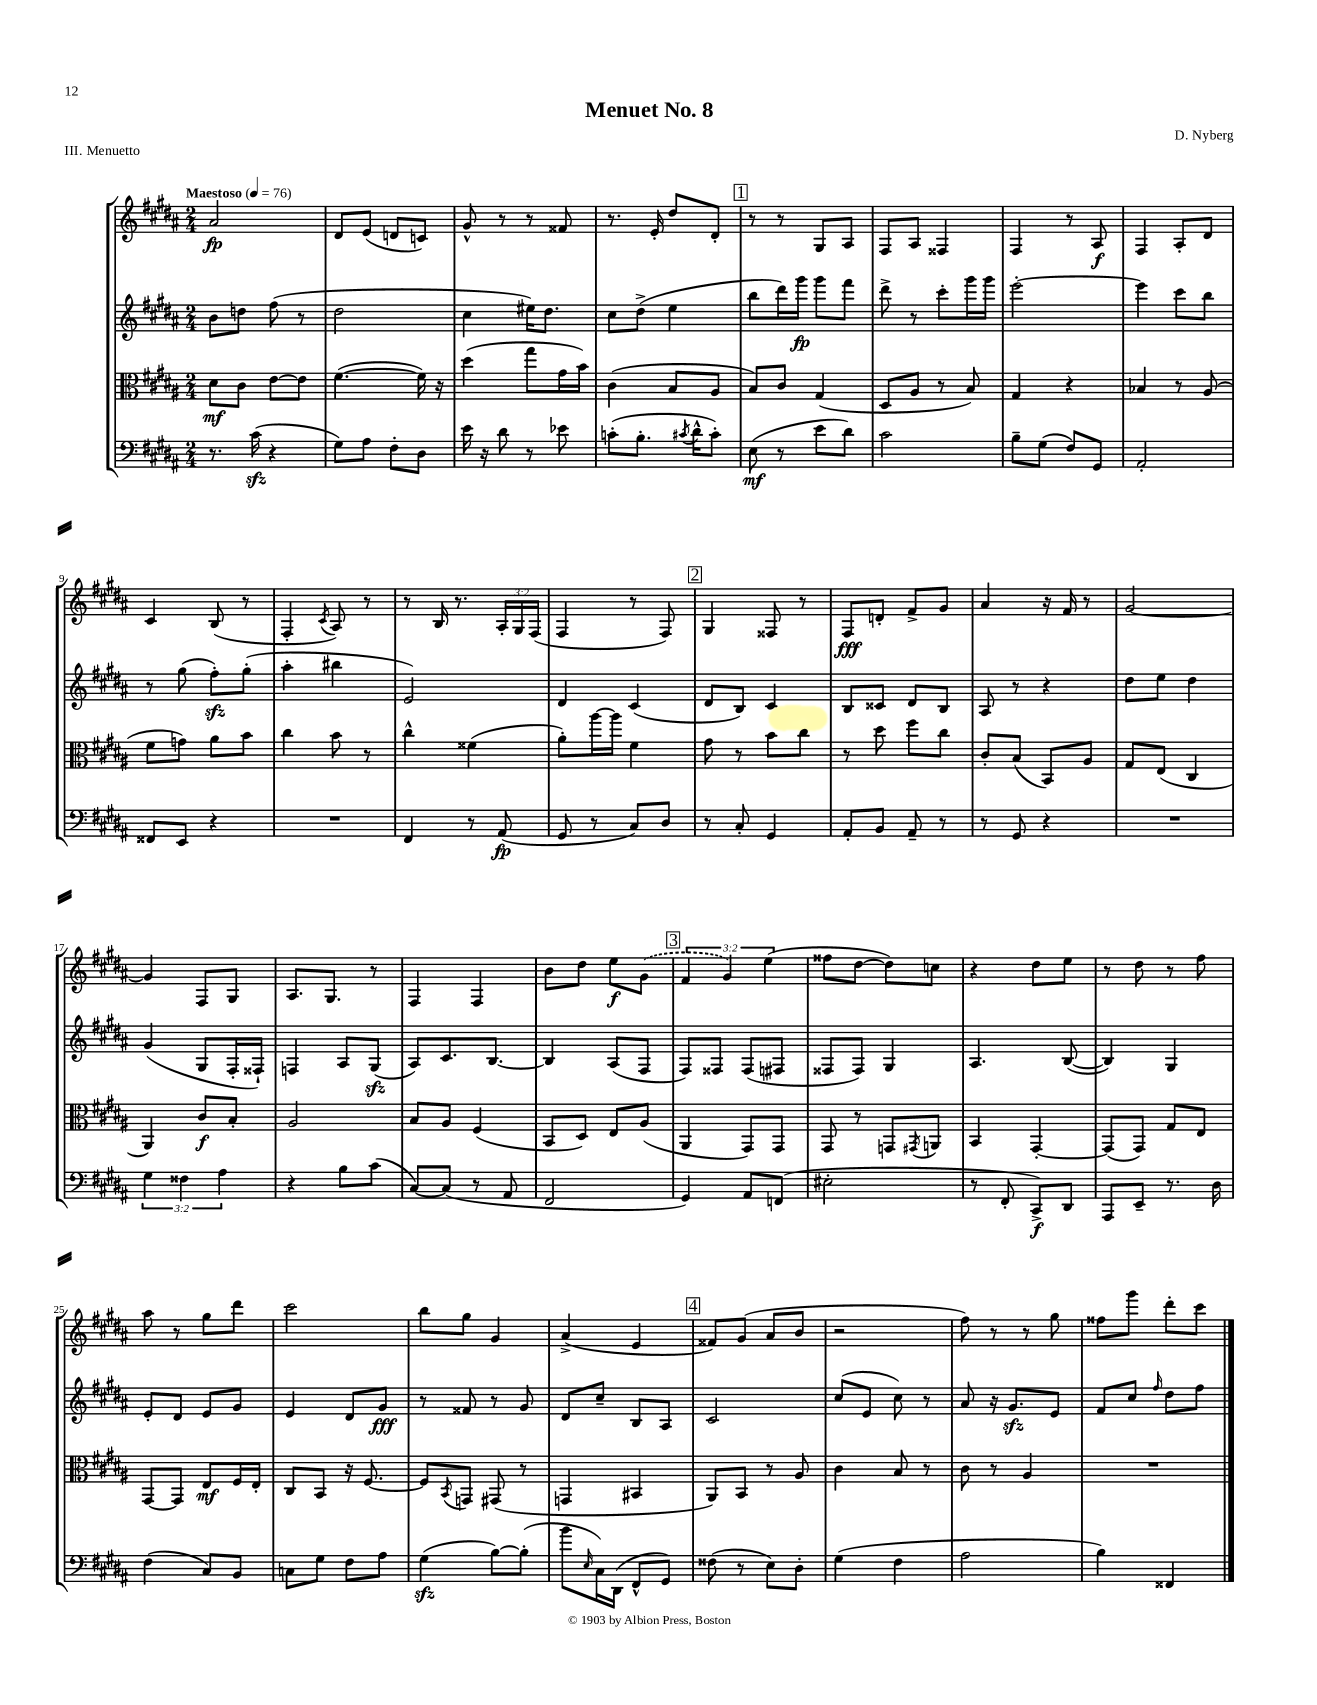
\header { title = "Menuet No. 8" composer = "D. Nyberg" piece = "III. Menuetto" }
<<
\new StaffGroup <<
\new Staff = "s0" {
    \clef treble \key b \major \numericTimeSignature \time 2/4 \override Staff.TupletNumber.text = #tuplet-number::calc-fraction-text \tempo "Maestoso" 4 = 76
    ais'2\fp |
    dis'8 e'8( d'8 c'8) |
    gis'8-^ r8 r8 fisis'8 |
    r8. e'16-. dis''8 dis'8-. |
    \mark \markup { \box "1" } r8 r8 gis8 ais8 |
    fis8 ais8 fisis4 |
    fis4 r8 ais8\f |
    fis4 ais8-. dis'8 |
    cis'4 b8( r8 |
    fis4-. \acciaccatura { cis'8 } ais8) r8 |
    r8 b16 r8. \tuplet 3/2 { ais16-. gis16 fis16( } |
    fis4 r8 fis8) |
    \mark \markup { \box "2" } gis4 fisis8 r8 |
    fis8\fff d'8-. fis'8-> gis'8 |
    ais'4 r16 fis'16 r8 |
    gis'2~ |
    gis'4 fis8 gis8 |
    ais8. gis8. r8 |
    fis4 fis4 |
    b'8 dis''8 e''8\f \once \slurDashed gis'8( |
    \mark \markup { \box "3" } \tuplet 3/2 { fis'4 gis'4) e''4( } |
    fisis''8 dis''8~ dis''8) c''8 |
    r4 dis''8 e''8 |
    r8 dis''8 r8 fis''8 |
    ais''8 r8 gis''8 dis'''8 |
    cis'''2 |
    b''8 gis''8 gis'4 |
    ais'4->( e'4 |
    \mark \markup { \box "4" } fisis'8) gis'8( ais'8 b'8 |
    r2 |
    fis''8) r8 r8 gis''8 |
    fisis''8 gis'''8 dis'''8-. cis'''8 \bar "|." |
}
\new Staff = "s1" {
    \clef treble \key b \major \numericTimeSignature \time 2/4
    b'8 d''8 fis''8( r8 |
    dis''2 |
    cis''4 eis''16) dis''8. |
    cis''8 dis''8->( e''4 |
    \mark \markup { \box "1" } b''8 dis'''16) gis'''16\fp gis'''8 fis'''8 |
    dis'''8-> r8 cis'''8-. gis'''16 gis'''16 |
    e'''2~-. |
    e'''4 cis'''8 b''8 |
    r8 gis''8( fis''8-.\sfz) gis''8-.( |
    ais''4-. bis''4 |
    e'2) |
    dis'4 cis'4( |
    \mark \markup { \box "2" } dis'8 b8) cis'4 |
    b8 cisis'8 dis'8 b8 |
    ais8 r8 r4 |
    dis''8 e''8 dis''4 |
    gis'4( gis8 fis16-. fisis16-!) |
    f4 ais8 gis8\sfz( |
    ais8) cis'8. b8.~ |
    b4 ais8( fis8 |
    \mark \markup { \box "3" } fis8) fisis8 fisis8( fis8 |
    fisis8 fisis8) gis4 |
    ais4. b8~( |
    b4) gis4 |
    e'8-. dis'8 e'8 gis'8 |
    e'4 dis'8 gis'8\fff |
    r8 fisis'8 r8 gis'8 |
    dis'8 cis''8-- b8 ais8 |
    \mark \markup { \box "4" } cis'2 |
    cis''8( e'8 cis''8) r8 |
    ais'8 r16 gis'8.\sfz e'8 |
    fis'8 cis''8 \grace { fis''16 } dis''8 fis''8 \bar "|." |
}
\new Staff = "s2" {
    \clef alto \key b \major \numericTimeSignature \time 2/4
    dis'8\mf cis'8 e'8~ e'8 |
    fis'4.~( fis'16) r16 |
    dis''4( gis''8 gis'16 b'16) |
    cis'4( b8 ais8 |
    \mark \markup { \box "1" } b8) cis'8 gis4( |
    dis8 ais8 r8 b8) |
    gis4 r4 |
    bes4 r8 ais8( |
    fis'8 g'8) ais'8 b'8 |
    cis''4 b'8 r8 |
    cis''4-^ fisis'4( |
    ais'8-.) ais''16~ ais''16 fis'4 |
    \mark \markup { \box "2" } gis'8 r8 b'8 cis''8 |
    r8 dis''8 fis''8 cis''8 |
    cis'8-. b8( b,8) ais8 |
    gis8 e8( cis4 |
    ais,4) cis'8\f b8-. |
    ais2 |
    b8 ais8 fis4( |
    b,8 dis8) e8 ais8( |
    \mark \markup { \box "3" } ais,4 gis,8) gis,8 |
    gis,8 r8 g,8 \acciaccatura { gis,8 } a,8 |
    b,4 gis,4~-. |
    gis,8( gis,8) gis8 e8 |
    gis,8~ gis,8 e8\mf fis16 e16-. |
    cis8 b,8 r16 fis8.~ |
    fis8 \acciaccatura { b,8 } g,8 gis,8( r8 |
    g,4 bis,4 |
    \mark \markup { \box "4" } ais,8) b,8 r8 ais8 |
    cis'4 b8 r8 |
    cis'8 r8 ais4 |
    R2 \bar "|." |
}
\new Staff = "s3" {
    \clef bass \key b \major \numericTimeSignature \time 2/4 \override Staff.TupletNumber.text = #tuplet-number::calc-fraction-text
    r8. cis'16\sfz( r4 |
    gis8) ais8 fis8-. dis8 |
    e'16 r16 dis'8 r8 ees'8 |
    c'8-.( b8.-. \acciaccatura { cis'8 } dis'16-^ cis'8-.) |
    \mark \markup { \box "1" } e8\mf( r8 e'8 dis'8) |
    cis'2 |
    b8-- gis8( fis8) gis,8 |
    ais,2-. |
    fisis,8 e,8 r4 |
    R2 |
    fis,4 r8 ais,8\fp( |
    gis,8 r8 cis8) dis8 |
    \mark \markup { \box "2" } r8 cis8-. gis,4 |
    ais,8-. b,8 ais,8-- r8 |
    r8 gis,8 r4 |
    R2 |
    \tuplet 3/2 { gis4 fisis4 ais4 } |
    r4 b8 cis'8( |
    cis8~) cis8( r8 ais,8 |
    fis,2 |
    \mark \markup { \box "3" } gis,4) ais,8 f,8( |
    eis2-. |
    r8 fis,8-. cis,8->\f) dis,8 |
    ais,,8 e,8-- r8. dis16 |
    fis4( cis8) b,8 |
    c8 gis8 fis8 ais8 |
    gis4\sfz( b8~) b8-.( |
    b'8 \grace { e16 } cis16) dis,16( fis,8-^ gis,8) |
    \mark \markup { \box "4" } fisis8( r8 e8) dis8-. |
    gis4( fis4 |
    ais2 |
    b4) fisis,4 \bar "|." |
}
>>
>>
